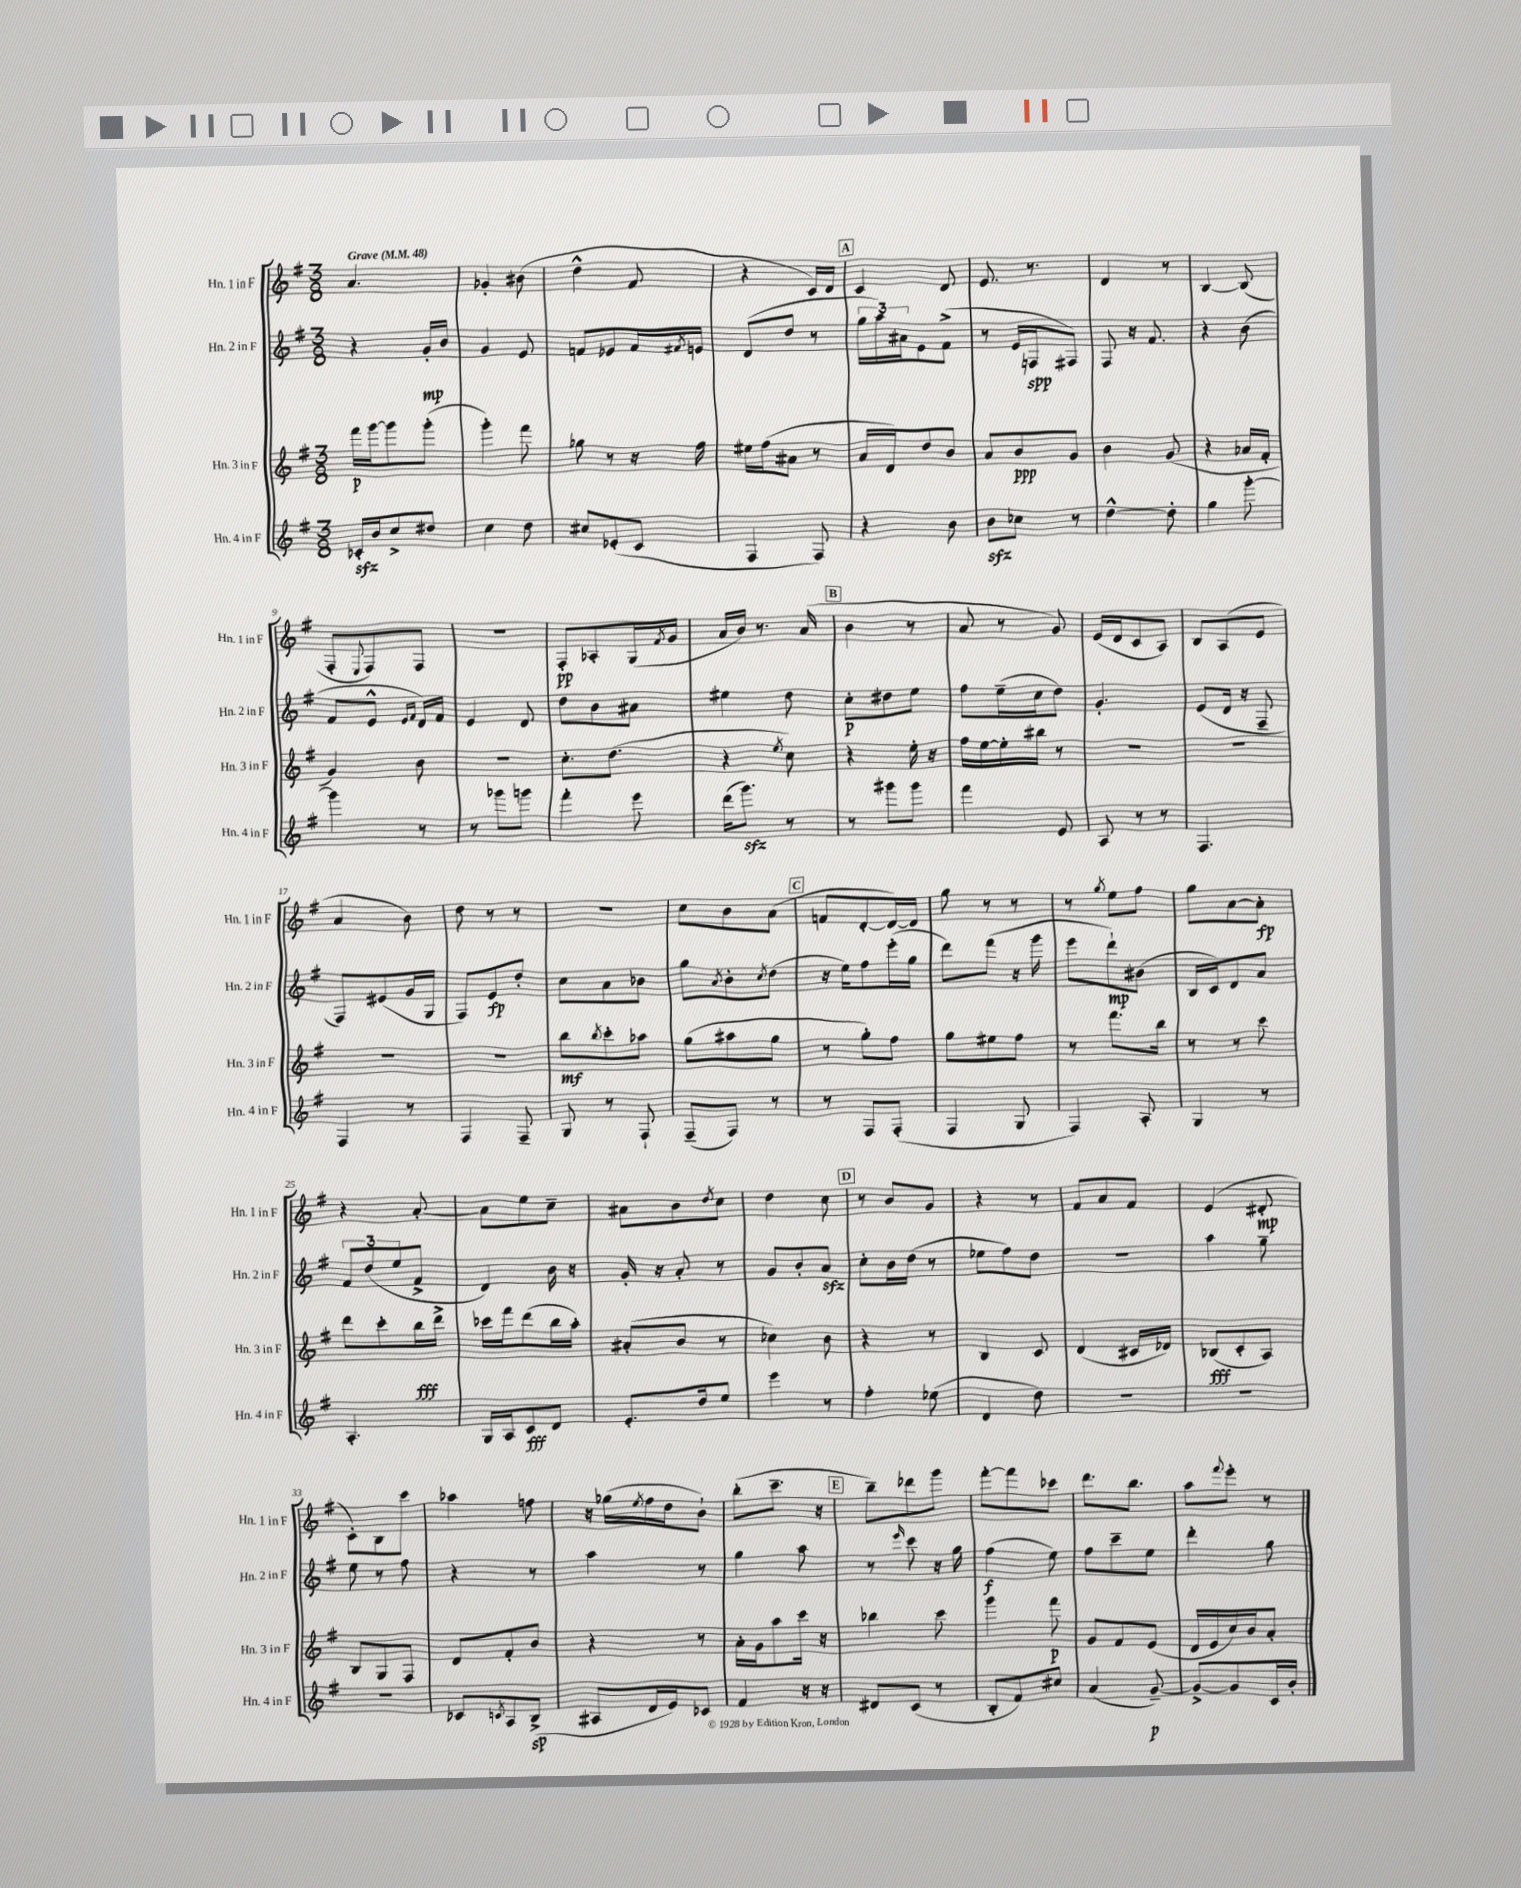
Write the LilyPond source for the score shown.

<<
\new StaffGroup <<
\new Staff = "s0" \with { instrumentName = "Hn. 1 in F" shortInstrumentName = "Hn. 1 in F" } {
    \clef treble \key g \major \numericTimeSignature \time 3/8 \tempo "Grave" 4 = 48
    a'4. |
    ges'4-. bis'8( |
    d''4-^ fis'8 |
    r4 c'16) d'16 |
    \mark \markup { \box "A" } c'4 d'8 |
    e'8. r8. |
    d'4 r8 |
    b4~ b8( |
    fis8-. \appoggiatura { e8 } fis8) fis8 |
    R4. |
    fis8-.\pp aes8-. g16( \acciaccatura { fis'8 } g'16 |
    a'16 b'16) r8. a'16( |
    \mark \markup { \box "B" } b'4 r8 |
    a'8 r8 g'8) |
    e'16( d'16 c'8 a8) |
    b8 a8( e'8 |
    a'4 b'8) |
    d''8 r8 r8 |
    R4. |
    c''8 b'8 a'8( |
    \mark \markup { \box "C" } f'8 d'8~-. d'16~) d'16 |
    g''8 r8 r8 |
    r8 \acciaccatura { g''8 } e''8 fis''8 |
    g''8 a'8~ a'8-.\fp |
    r4 a'8~-. |
    a'8 e''8 c''8-- |
    ais'8 b'8 \acciaccatura { d''8 } c''8 |
    d''4 c''8 |
    \mark \markup { \box "D" } r8 b'8 g'8 |
    r4 r8 |
    fis'8 a'8 fis'8 |
    e'4( dis'8-.\mp |
    c'8-.) b8 c'''8 |
    aes''4 f''8 |
    r16 ges''16( \acciaccatura { e''8 } fis''16 d''16 b'8-!) |
    b''8-.( c'''8.-- r16 |
    \mark \markup { \box "E" } b''8--) des'''8 g'''8 |
    fis'''8~-. fis'''8 ces'''8 |
    d'''8. b''8. |
    a''8 \appoggiatura { fis'''8 } e'''8-. r8 \bar "|." |
}
\new Staff = "s1" \with { instrumentName = "Hn. 2 in F" shortInstrumentName = "Hn. 2 in F" } {
    \clef treble \key g \major \numericTimeSignature \time 3/8
    r4 g'16-.\mp b'16 |
    g'4 e'8 |
    f'8 ees'8 f'16 \acciaccatura { fis'8 } e'16 |
    d'8( d''8 r8 |
    \mark \markup { \box "A" } \tuplet 3/2 { g''16 a''16) ais'16 } e'8 fis'8->( |
    r8 e'16 f16\spp fis8) |
    fis8 r16 fis'8. |
    r4 b'8( |
    fis'8 e'8-^ \grace { e'16 fis'16 } d'16) fis'16 |
    e'4 d'8 |
    d''8 b'8 ais'8 |
    eis''4 d''8 |
    \mark \markup { \box "B" } c''8-.\p dis''8 e''8 |
    fis''8 e''16--( c''16 d''8) |
    g'4.-. |
    e'8( d'16 r16 fis8-- |
    fis8) eis'8( g'16 g16 |
    fis8) e'8\fp d''8-. |
    c''8 a'8 bes'8 |
    g''8 \acciaccatura { a'8 } b'8-. \acciaccatura { c''8 } d''8( |
    \mark \markup { \box "C" } r16 e''16) fis''8 e'''16-.( g''16 |
    d'''8) fis'''8( r16 g'''16 |
    e'''8 d'''8-!\mp) bis'8( |
    b16 c'16) d'8 a'8 |
    \tuplet 3/2 { fis'8 d''8( e''8 } fis'8-> |
    d'4) b'16 r16 |
    g'16-. r16 a'8-. r8 |
    g'8 b'8-. a'8\sfz |
    \mark \markup { \box "D" } c''8-. b'16 d''16( r8 |
    ees''8 fis''8) d''8 |
    R4. |
    a''4 g''8-- |
    e''8 r8 fis''8 |
    r4 r8 |
    a''4 r8 |
    g''4 a''8 |
    \mark \markup { \box "E" } r8 \grace { e'''16 } c'''8 r16 g''16 |
    fis''4\f( e''8) |
    fis''8 c'''8-- e''8 |
    d'''4-. g''8 \bar "|." |
}
\new Staff = "s2" \with { instrumentName = "Hn. 3 in F" shortInstrumentName = "Hn. 3 in F" } {
    \clef treble \key g \major \numericTimeSignature \time 3/8
    fis'''16\p g'''16~ g'''8 g'''8-.( |
    g'''4-.) fis'''8 |
    ges''8 r8 r16 fis''16 |
    eis''16 fis''16( ais'8 r8 |
    \mark \markup { \box "A" } a'16 d'16) d''8 b'8 |
    a'8 b'8\ppp g'8 |
    b'4 g'8( |
    r4 aes'16 fis'16-. |
    g'4) b'8 |
    R4. |
    c''8.-. d''8.( |
    r4 \acciaccatura { e''8 } c''8) |
    \mark \markup { \box "B" } r4 e''16-. r16 |
    fis''16 e''16~ e''16-. bis''16 r8 |
    R4. |
    R4. |
    R4. |
    R4. |
    b''8\mf \acciaccatura { b''8 } c'''8-. aes''8 |
    g''8( ais''8 g''8 |
    \mark \markup { \box "C" } r8 g''8-.) fis''8 |
    g''8 eis''8 fis''8 |
    r8 fis'''8. b''16 |
    r8 r8 c'''8 |
    d'''8 c'''8-. b''16\fff d'''16-> |
    ces'''16 fis'''16 d'''8( b''16 a''16-.) |
    ais'8-.( b'8 r8 |
    ces''4) b'8 |
    \mark \markup { \box "D" } r4 r8 |
    b4 c'8 |
    d'4( cis'16 des'16) |
    bes8\fff( c'8-. a8) |
    b8 g8 fis8 |
    d'8 fis'8-. b'8 |
    r4 r8 |
    a'16-. g'16 a''8 c'''16 r16 |
    \mark \markup { \box "E" } bes''4 c'''8 |
    g'''4 fis'''8\p |
    g'8 fis'8 e'8( |
    d'16 e'16 c''16) b'16 a'8-. \bar "|." |
}
\new Staff = "s3" \with { instrumentName = "Hn. 4 in F" shortInstrumentName = "Hn. 4 in F" } {
    \clef treble \key g \major \numericTimeSignature \time 3/8
    ces'16-.\sfz b'16 c''8-> dis''8 |
    c''4 d''8 |
    cis''8 ees'8-.( c'8 |
    fis4 fis8) |
    \mark \markup { \box "A" } r4 b'8 |
    b'8\sfz ces''8 r8 |
    d''4~-^ d''8-. |
    g''4 g'''8~-. |
    g'''4 r8 |
    r8 ges'''8 g'''8 |
    fis'''4-. e'''8 |
    d'''16( g'''8.\sfz) r8 |
    \mark \markup { \box "B" } r8 gis'''8 gis'''8 |
    fis'''4 e'8 |
    a8 r8 r8 |
    fis4. |
    fis4 r8 |
    fis4 fis8-- |
    g8 r8 fis8-! |
    fis8--( fis8) r8 |
    \mark \markup { \box "C" } r8 fis8 fis8-.( |
    fis4 g8 |
    fis4) a8-. |
    g4 r8 |
    a4.-. |
    g16 a16 c'8\fff d'8 |
    e'8.-. d''16 e''8 |
    e'''4 r8 |
    \mark \markup { \box "D" } fis''4-. ees''8( |
    d'4 d''8) |
    R4. |
    R4. |
    R4. |
    ces'8 \acciaccatura { c'8 } a8 b8->\sp( |
    ais8 d'16 e'16) ces'8 |
    fis'4 r16 r16 |
    \mark \markup { \box "E" } dis'8 c'8( r8 |
    b8-. fis'8) cis''8 |
    a'4( g'8~--\p) |
    g'8~-> g'8 c'16 b'16-. \bar "|." |
}
>>
>>
